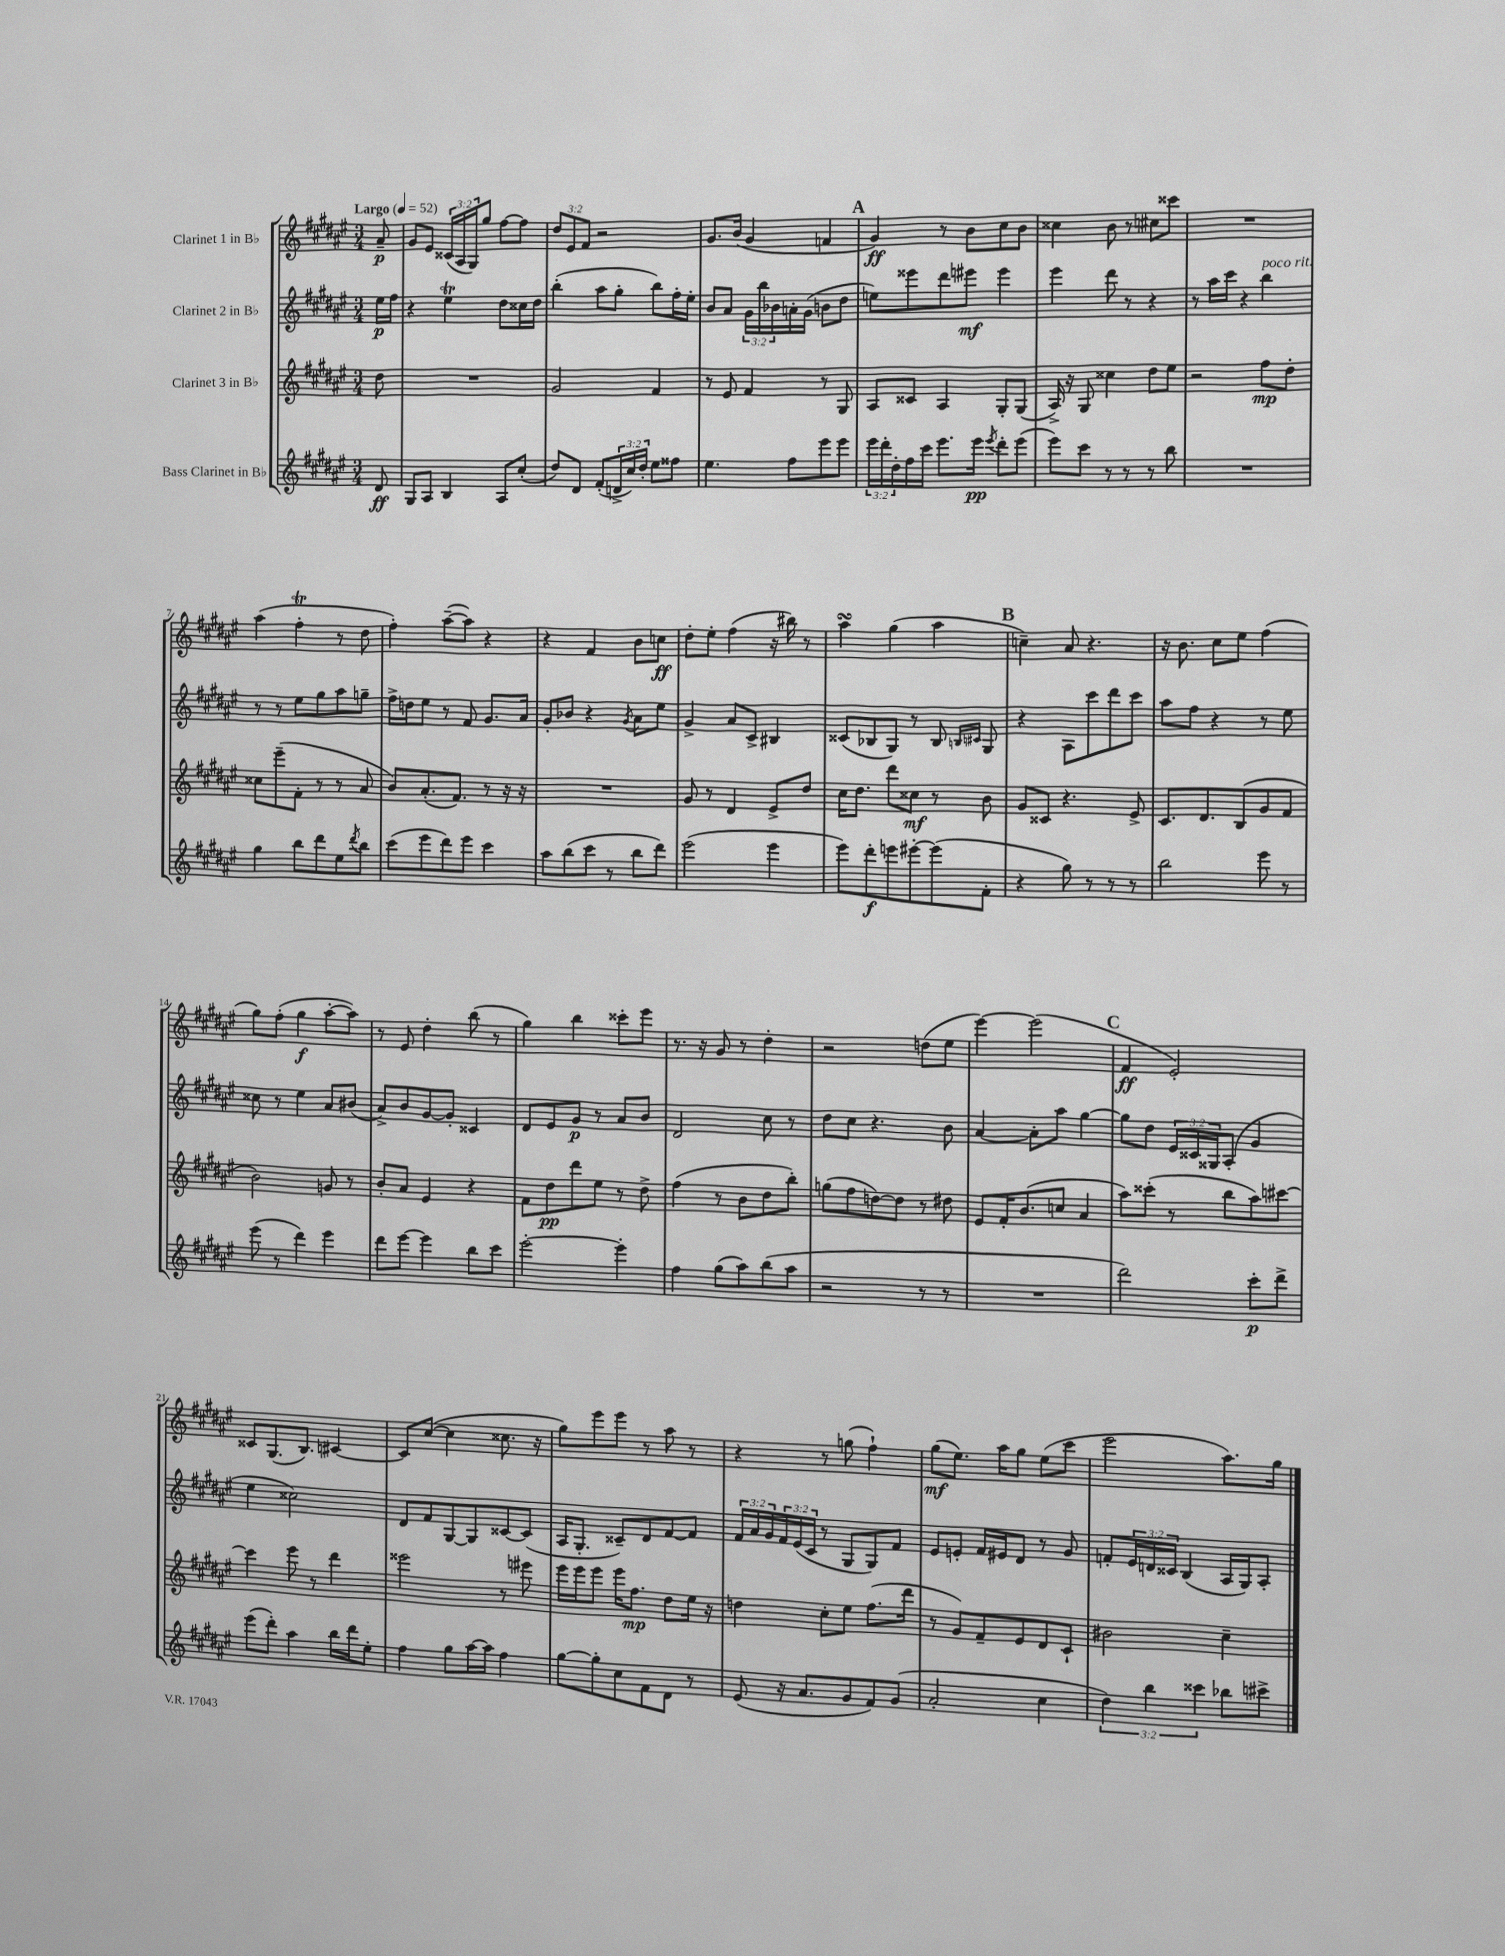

**kern	**dynam	**kern	**dynam	**kern	**dynam	**kern	**dynam
*part4	*part4	*part3	*part3	*part2	*part2	*part1	*part1
*staff4	*staff4	*staff3	*staff3	*staff2	*staff2	*staff1	*staff1
*I"Bass Clarinet in B♭	*	*I"Clarinet 3 in B♭	*	*I"Clarinet 2 in B♭	*	*I"Clarinet 1 in B♭	*
*clefG2	*	*clefG2	*	*clefG2	*	*clefG2	*
*k[f#c#g#d#a#e#]	*	*k[f#c#g#d#a#e#]	*	*k[f#c#g#d#a#e#]	*	*k[f#c#g#d#a#e#]	*
*M3/4	*	*M3/4	*	*M3/4	*	*M3/4	*
*MM52	*	*MM52	*	*MM52	*	*MM52	*
=	=	=	=	=	=	=	=
!	!	!	!	!	!	!LO:TX:a:B:t=Largo	!
8d#/	ff	8dd#\	.	16ee#\LL	p	8a#~/	p
.	.	.	.	16ff#\JJ	.	.	.
=1	=1	=1	=1	=1	=1	=1	=1
8G#/L	.	2.r	.	4r	.	8g#/L	.
8A#/J	.	.	.	.	.	8e#/J	.
4B/	.	.	.	4ee#t\	.	(24c##X/LL	.
.	.	.	.	.	.	24A#/	.
.	.	.	.	.	.	24G#/J)	.
.	.	.	.	.	.	8gg#/J	.
8A#/L	.	.	.	8dd#\L	.	[8ff#\L	.
(8cc#'/J	.	.	.	16cc##X\L	.	8ff#\J]	.
.	.	.	.	16dd#\JJ	.	.	.
=2	=2	=2	=2	=2	=2	=2	=2
8dd#/L)	.	2g#/	.	(4bb'\	.	12dd#/L	.
.	.	.	.	.	.	12e#/	.
8d#/J	.	.	.	.	.	.	.
.	.	.	.	.	.	12f#/J	.
(8f#'/L	.	.	.	8aa#\L	.	2r	.
24dn^/L	.	.	.	8gg#'\J	.	.	.
24cc#/)	.	.	.	.	.	.	.
24dd#'/JJ	.	.	.	.	.	.	.
8ee#\L	.	4f#/	.	8bb\L)	.	.	.
8ff##X\J	.	.	.	16ff#'\L	.	.	.
.	.	.	.	16ee#'\JJ	.	.	.
=3	=3	=3	=3	=3	=3	=3	=3
4.ee#\	.	8r	.	8b/L	.	8.g#/L	.
.	.	8e#/	.	8a#/J	.	.	.
.	.	.	.	.	.	(16b/Jk	.
.	.	4f#/	.	24g#\LL	.	4g#/	.
.	.	.	.	24bb\	.	.	.
.	.	.	.	24b-X\	.	.	.
8ff#\L	.	.	.	16an'\	.	.	.
.	.	.	.	(16g#\JJ	.	.	.
8eee#\	.	8r	.	8bn\L	.	4fn/	.
8eee#\J	.	8G#/	.	8dd#\J	.	.	.
!!LO:REH:place=s1:t=A
=4	=4	=4	=4	=4	=4	=4	=4
24eee#\LL	.	8A#/L	.	8een\L)	.	4g#/)	ff
24ddd#'\	.	.	.	.	.	.	.
24dd#'\	.	.	.	.	.	.	.
16ff#\	.	8c##X/J	.	8eee##X\	.	.	.
16ccc#\JJ	.	.	.	.	.	.	.
8.eee#\L	.	4A#/	.	8ddd#\	.	8r	.
.	.	.	.	8eee#X\J	mf	8b\L	.
16eee#\Jk	pp	.	.	.	.	.	.
8qeee#/	.	.	.	.	.	.	.
8ddd#'\L	.	8G#'/L	.	4eee#\	.	8cc#\	.
(8eee#\J	.	(8G#/J	.	.	.	8b\J	.
=5	=5	=5	=5	=5	=5	=5	=5
8eee#\L)	.	16A#^/)	.	4eee#\	.	4cc##X\	.
.	.	16r	.	.	.	.	.
8ccc#\J	.	8G#/	.	.	.	.	.
8r	.	4cc##X\	.	8ddd#\	.	8b\	.
8r	.	.	.	8r	.	8r	.
8r	.	8dd#\L	.	4r	.	8cc#X\L	.
8bb\	.	8ee#\J	.	.	.	8ccc##X\J	.
=6	=6	=6	=6	=6	=6	=6	=6
2.r	.	2r	.	8r	.	2.r	.
.	.	.	.	16aa#\LL	.	.	.
.	.	.	.	16ccc#\JJ	.	.	.
.	.	.	.	4r	.	.	.
!	!	!	!	!LO:TX:a:i:t=poco rit.	!	!	!
.	.	8ff#\L	mp	4bb\	.	.	.
.	.	8dd#'\J	.	.	.	.	.
!!LO:LB:g=z
=7	=7	=7	=7	=7	=7	=7	=7
4gg#\	.	8cc##X\L	.	8r	.	(4aa#\	.
.	.	(8eee#~\	.	8r	.	.	.
8bb\L	.	8f#'\J	.	8ee#\L	.	4ff#T'\	.
8ddd#\	.	8r	.	8gg#\	.	.	.
8ee#\	.	8r	.	8aa#\	.	8r	.
8qddd#/	.	.	.	.	.	.	.
8bb\J	.	8a#/	.	8ggn~\J	.	8dd#\	.
=8	=8	=8	=8	=8	=8	=8	=8
(8ccc#\L	.	8b/L)	.	16ff#^\LL	.	4ff#'\)	.
.	.	.	.	16ddn\J	.	.	.
8eee#\	.	(8.a#'/	.	8ee#\J	.	.	.
8ddd#\)	.	.	.	8r	.	([8aa#~\L	.
.	.	8.f#/J)	.	.	.	.	.
8eee#\J	.	.	.	8f#/	.	8aa#\J])	.
4ccc#\	.	8r	.	8.g#/L	.	4r	.
.	.	16r	.	.	.	.	.
.	.	16r	.	16a#/Jk	.	.	.
=9	=9	=9	=9	=9	=9	=9	=9
8aa#\L	.	2.r	.	8g#'/L	.	4r	.
(8bb\	.	.	.	8b-X/J	.	.	.
8ccc#\J	.	.	.	4r	.	4f#/	.
8r	.	.	.	.	.	.	.
.	.	.	.	8qg#/	.	.	.
8bb\L	.	.	.	8a#\L	.	8b\L	.
8ddd#\J)	.	.	.	8ee#\J	.	8ccn\J	ff
=10	=10	=10	=10	=10	=10	=10	=10
(2eee#\	.	8g#/	.	4g#^/	.	8dd#'\L	.
.	.	8r	.	.	.	8ee#'\J	.
.	.	4d#/	.	8a#/L	.	(4ff#\	.
.	.	.	.	8c#^/J	.	.	.
4eee#\	.	8e#^/L	.	4B#X/	.	16r	.
.	.	.	.	.	.	16bb#X\)	.
.	.	8dd#/J	.	.	.	8r	.
=11	=11	=11	=11	=11	=11	=11	=11
8eee#\L)	.	16cc#\KL	.	(8c##X/L	.	4aa#sSsS\	.
.	.	8.dd#\J	.	.	.	.	.
8ddd#'\	f	.	.	8B-X/	.	.	.
8eeen\	.	8ddd#\L	.	8G#/J)	.	(4gg#\	.
[8eee#X'\	.	8cc##X\J	mf	8r	.	.	.
(8eee#\]	.	8r	.	8B-/	.	4aa#\	.
.	.	.	.	16qqBn/LL	.	.	.
.	.	.	.	16qqc#X/JJ	.	.	.
8f#'\J	.	8b\	.	8G#/	.	.	.
!!LO:REH:place=s1:t=B
=12	=12	=12	=12	=12	=12	=12	=12
4r	.	8g#/L	.	4r	.	4ccn~\)	.
.	.	8c##X/J	.	.	.	.	.
8gg#\)	.	4.r	.	8A#\L	.	8a#/	.
8r	.	.	.	8ccc#\	.	4.r	.
8r	.	.	.	8ddd#\	.	.	.
8r	.	8e#^/	.	8ccc#\J	.	.	.
=13	=13	=13	=13	=13	=13	=13	=13
2bb\	.	8.c#/L	.	8aa#\L	.	16r	.
.	.	.	.	.	.	8.b\	.
.	.	.	.	8ff#\J	.	.	.
.	.	8.d#/	.	.	.	.	.
.	.	.	.	4r	.	8cc#\L	.
.	.	(8B/	.	.	.	8ee#\J	.
8eee#\	.	8g#/	.	8r	.	(4ff#\	.
8r	.	8f#/J	.	8ee#\	.	.	.
!!LO:LB:g=z
=14	=14	=14	=14	=14	=14	=14	=14
(8eee#\	.	2b\)	.	8cc##X\	.	8gg#\L)	.
8r	.	.	.	8r	.	(8ff#'\J	.
4ddd#\)	.	.	.	4ee#\	.	4gg#\	f
4eee#\	.	8gn/	.	8a#/L	.	[8aa#'\L	.
.	.	8r	.	(8b#X/J	.	8aa#\J])	.
=15	=15	=15	=15	=15	=15	=15	=15
8ddd#\L	.	8b'/L	.	8a#^/L)	.	8r	.
[8eee#\J	.	8a#/J	.	8b/	.	8e#/	.
4eee#\]	.	4e#/	.	[8g#/	.	4dd#'\	.
.	.	.	.	8g#'/J]	.	.	.
8bb\L	.	4r	.	4c##X/	.	(8bb\	.
8ccc#\J	.	.	.	.	.	8r	.
=16	=16	=16	=16	=16	=16	=16	=16
[2eee#'\	.	8f#\L	.	8d#/L	.	4gg#\)	.
.	.	8dd#\	pp	8e#/	.	.	.
.	.	8ddd#\	.	8g#/J	p	4bb\	.
.	.	8ee#\J	.	8r	.	.	.
4eee#'\]	.	8r	.	8a#/L	.	8ccc##X'\L	.
.	.	8dd#^\	.	8b/J	.	8eee#\J	.
=17	=17	=17	=17	=17	=17	=17	=17
4ff#\	.	(4ff#\	.	2d#/	.	8.r	.
.	.	.	.	.	.	16r	.
(8gg#\L	.	8r	.	.	.	8g#/	.
8aa#\)	.	8b\L	.	.	.	8r	.
(8bb\	.	8dd#\	.	8cc#\	.	4dd#'\	.
8aa#\J	.	8bb'\J)	.	8r	.	.	.
=18	=18	=18	=18	=18	=18	=18	=18
2r	.	(8ggn\L	.	8dd#\L	.	2r	.
.	.	8ff#\	.	8cc#\J	.	.	.
.	.	[8ddn\)	.	4.r	.	.	.
.	.	8dd\J]	.	.	.	.	.
8r	.	8r	.	.	.	(8ddn\L	.
8r	.	8dd#X\	.	8b\	.	8ee#\J	.
=19	=19	=19	=19	=19	=19	=19	=19
2.r	.	8e#/L	.	[4a#/	.	[4eee#\)	.
.	.	16f#'/K	.	.	.	.	.
.	.	(8.b/	.	.	.	.	.
.	.	.	.	8a#'\L]	.	(2eee#\]	.
.	.	8ccn/J	.	8aa#\J	.	.	.
.	.	4a#/	.	[4gg#\	.	.	.
!!LO:REH:place=s1:t=C
=20	=20	=20	=20	=20	=20	=20	=20
2ddd#\)	.	8aa#\L)	.	8gg#\L]	.	4f#/	ff
.	.	(8ccc##X'\J	.	8dd#\J	.	.	.
.	.	8r	.	24e#/LL	.	2e#'/)	.
.	.	.	.	24c##X/	.	.	.
.	.	.	.	24G##X/J	.	.	.
.	.	8bb\L	.	(8A#'/J	.	.	.
8ccc#'\L	p	8aa#\)	.	4g#/	.	.	.
8ddd#^\J	.	[8ccc#X\J	.	.	.	.	.
!!LO:LB:g=z
=21	=21	=21	=21	=21	=21	=21	=21
(8eee#\L	.	4ccc#\]	.	4ee#\	.	8c##X/L	.
8ddd#'\J)	.	.	.	.	.	(8.G#/	.
4aa#\	.	8eee#\	.	2cc##X\)	.	.	.
.	.	.	.	.	.	8.B/J)	.
.	.	8r	.	.	.	.	.
16bb\LL	.	4ddd#\	.	.	.	[4c#X/	.
16ddd#\J	.	.	.	.	.	.	.
8ee#'\J	.	.	.	.	.	.	.
=22	=22	=22	=22	=22	=22	=22	=22
4ff#\	.	2eee##X\	.	8d#/L	.	8c#/L]	.
.	.	.	.	8f#/	.	([8cc#/J	.
8gg#\L	.	.	.	[8G#/	.	4cc#\]	.
[16aa#\L	.	.	.	8G#/]	.	.	.
16aa#\JJ]	.	.	.	.	.	.	.
4ff#\	.	8r	.	[8c##X/	.	8.cc##X\	.
.	.	8eee#X\	.	(8c##/J]	.	.	.
.	.	.	.	.	.	16r	.
=23	=23	=23	=23	=23	=23	=23	=23
[8gg#\L	.	16eee#\LL	.	16A#/KL	.	8gg#\L)	.
.	.	16eee#\J	.	8.G#'/J	.	.	.
8gg#'\]	.	8eee#\J	.	.	.	8eee#\	.
8cc#\	.	16eee#\KL	.	8c##X~/L)	.	8eee#\J	.
.	.	8.ff#\J	mp	.	.	.	.
8f#\	.	.	.	8d#/	.	8r	.
8d#\J	.	8dd#\L	.	[8f#/	.	8aa#\	.
8r	.	16ee#\Jk	.	8f#/J]	.	8r	.
.	.	16r	.	.	.	.	.
=24	=24	=24	=24	=24	=24	=24	=24
(8e#/	.	4ddn\	.	24f#/LL	.	4r	.
.	.	.	.	24a#/	.	.	.
.	.	.	.	24g#/	.	.	.
16r	.	.	.	24f#/	.	.	.
.	.	.	.	(24e#/	.	.	.
8.a#/L	.	.	.	.	.	.	.
.	.	.	.	24c#/JJ	.	.	.
.	.	8cc#'\L	.	8r	.	8r	.
8g#/	.	8ee#\J	.	8G#/L	.	(8ggn\	.
8f#/)	.	(8.ff#\L	.	8G#/)	.	4ff#`\)	.
(8g#/J	.	.	.	8f#/J	.	.	.
.	.	16ddd#\Jk	.	.	.	.	.
=25	=25	=25	=25	=25	=25	=25	=25
2a#'/	.	8r	.	8e#/L	.	(8gg#\L	mf
.	.	8g#/L)	.	8en'/J	.	8.ee#\J)	.
.	.	8f#~/	.	16f#/LL	.	.	.
.	.	.	.	16e#X/J	.	16aa#\KL	.
.	.	8e#/	.	8d#/J	.	8gg#\J	.
4cc#\	.	8d#/	.	8r	.	(8ee#\L	.
.	.	8c#`/J	.	8g#/	.	8ccc#\J	.
=26	=26	=26	=26	=26	=26	=26	=26
6dd#\)	.	2b#X\	.	8fn'/L	.	2eee#\	.
.	.	.	.	24e#/L	.	.	.
6bb\	.	.	.	24dn/	.	.	.
.	.	.	.	24c##X/JJ	.	.	.
.	.	.	.	(4B/	.	.	.
6ccc##X\	.	.	.	.	.	.	.
8bb-X\L	.	4cc#~\	.	16A#/LL	.	8.aa#\L)	.
.	.	.	.	16G#/J)	.	.	.
8ccc#X^\J	.	.	.	8A#'/J	.	.	.
.	.	.	.	.	.	16gg#\Jk	.
==	==	==	==	==	==	==	==
*-	*-	*-	*-	*-	*-	*-	*-
